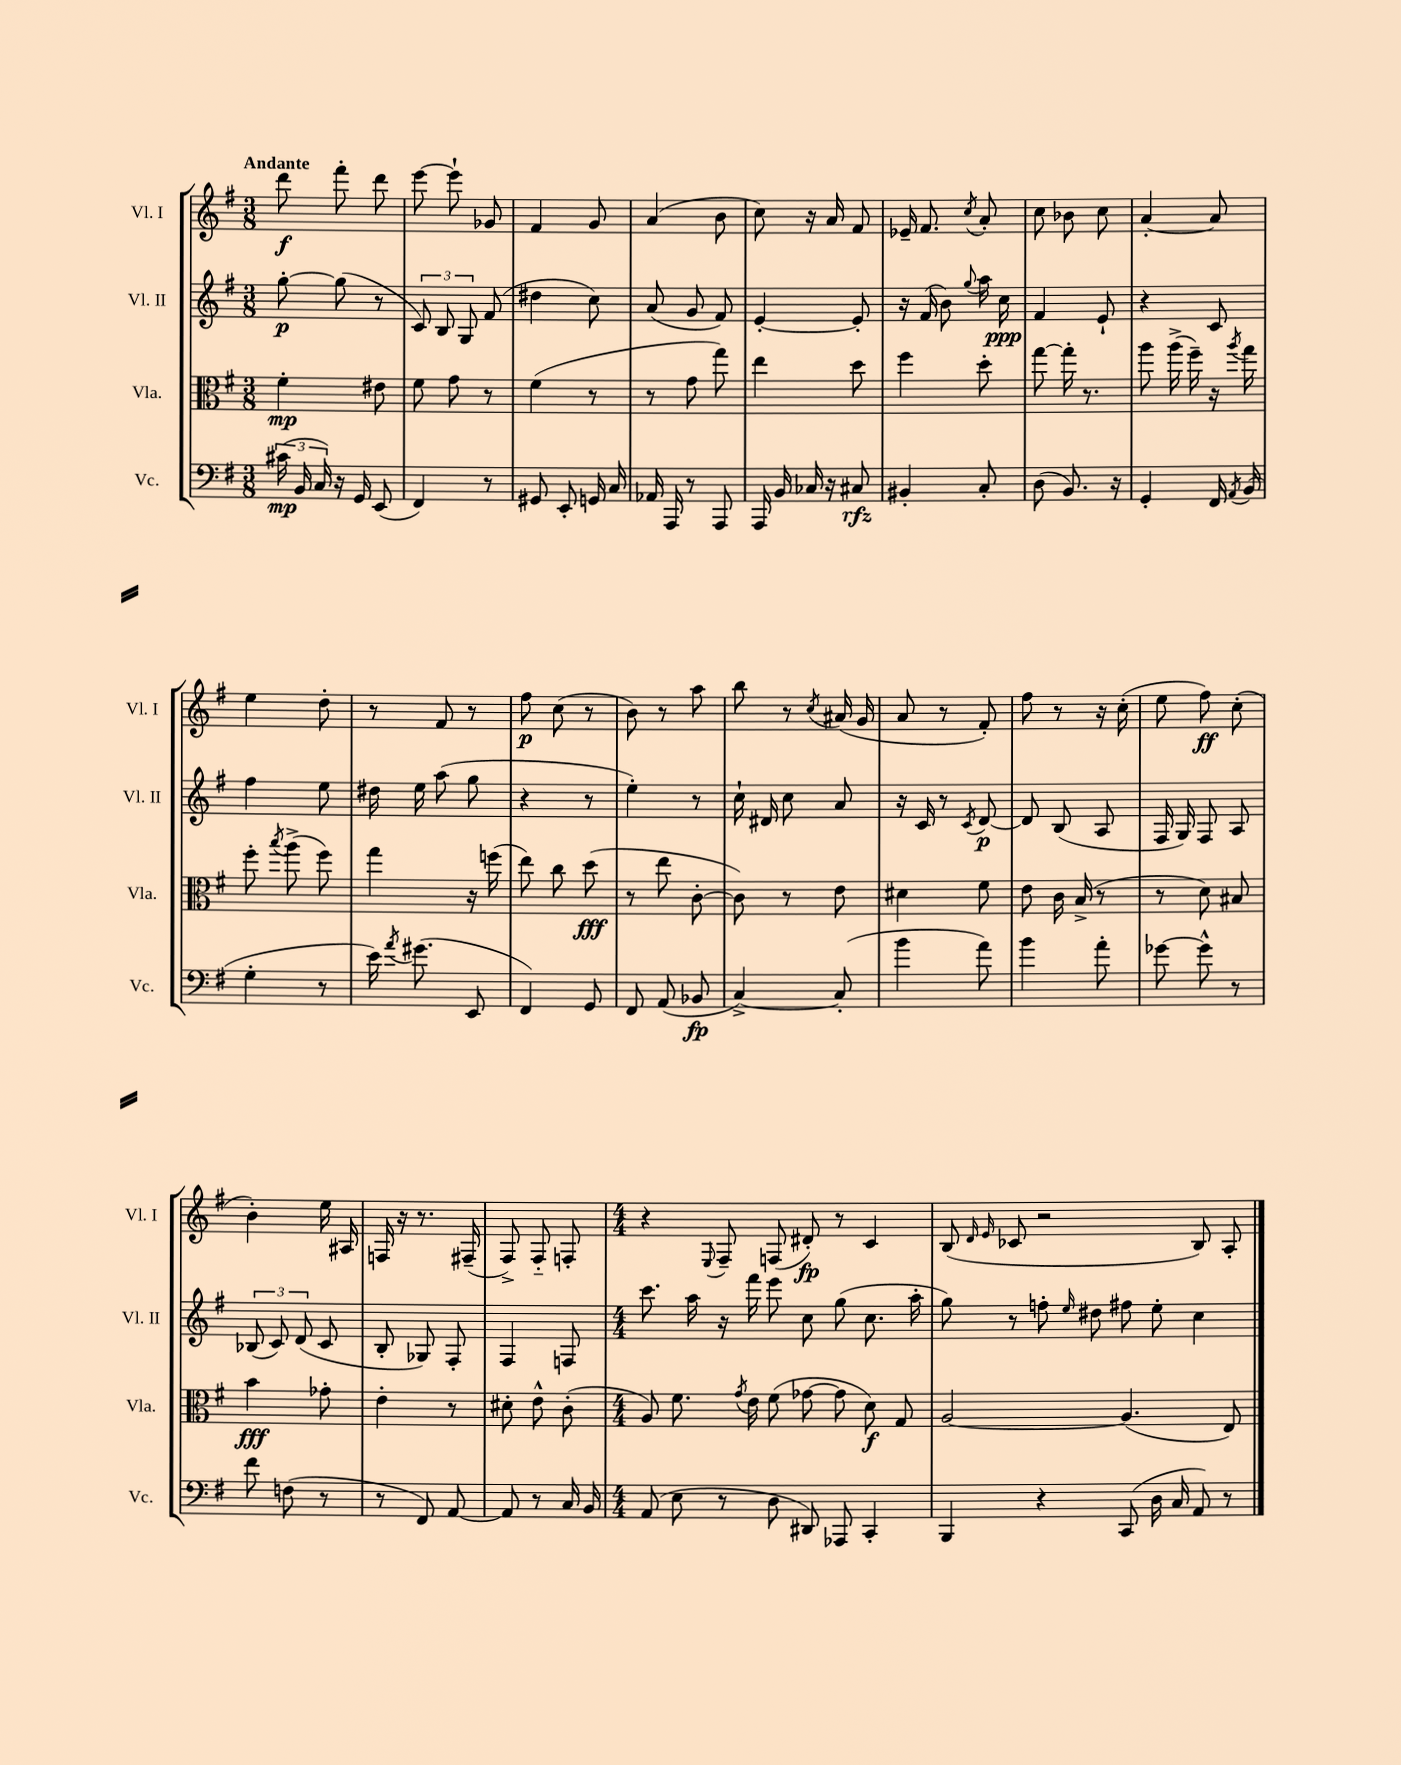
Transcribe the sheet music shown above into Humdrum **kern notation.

**kern	**dynam	**kern	**dynam	**kern	**dynam	**kern	**dynam
*part4	*part4	*part3	*part3	*part2	*part2	*part1	*part1
*staff4	*staff4	*staff3	*staff3	*staff2	*staff2	*staff1	*staff1
*I"Vc.	*	*I"Vla.	*	*I"Vl. II	*	*I"Vl. I	*
*I'Vc.	*	*I'Vla.	*	*I'Vl. II	*	*I'Vl. I	*
*clefF4	*	*clefC3	*	*clefG2	*	*clefG2	*
*k[f#]	*	*k[f#]	*	*k[f#]	*	*k[f#]	*
*M3/8	*	*M3/8	*	*M3/8	*	*M3/8	*
=1	=1	=1	=1	=1	=1	=1	=1
!	!	!	!	!	!	!LO:TX:a:B:t=Andante	!
(24c#X\	mp	4f#'\	mp	[8gg'\	p	8ddd\	f
24BB/	.	.	.	.	.	.	.
24C/)	.	.	.	.	.	.	.
16r	.	.	.	(8gg\]	.	8fff#'\	.
16GG/	.	.	.	.	.	.	.
(8EE/	.	8e#X\	.	8r	.	8ddd\	.
=2	=2	=2	=2	=2	=2	=2	=2
4FF#/)	.	8f#\	.	12c/)	.	[8eee\	.
.	.	.	.	12B/	.	.	.
.	.	8g\	.	.	.	8eee`\]	.
.	.	.	.	12G/	.	.	.
8r	.	8r	.	(8f#/	.	8g-X/	.
=3	=3	=3	=3	=3	=3	=3	=3
8GG#X/	.	(4f#\	.	4dd#X\	.	4f#/	.
8EE'/	.	.	.	.	.	.	.
16GGn/	.	8r	.	8cc\)	.	8g/	.
16C/	.	.	.	.	.	.	.
=4	=4	=4	=4	=4	=4	=4	=4
16AA-X/	.	8r	.	(8a/	.	(4a/	.
16AAA/	.	.	.	.	.	.	.
8r	.	8g\	.	8g/	.	.	.
8AAA/	.	8gg\)	.	8f#/)	.	8b\	.
=5	=5	=5	=5	=5	=5	=5	=5
16AAA/	.	4ee\	.	[4e'/	.	8cc\)	.
16BB/	.	.	.	.	.	.	.
16C-X/	.	.	.	.	.	16r	.
16r	.	.	.	.	.	16a/	.
8C#X/	rfz	8dd\	.	8e'/]	.	8f#/	.
=6	=6	=6	=6	=6	=6	=6	=6
4BB#X'/	.	4ff#\	.	16r	.	16e-X~/	.
.	.	.	.	(16f#/	.	8.f#/	.
.	.	.	.	8b\)	.	.	.
.	.	.	.	8qqgg/	.	8qcc/	.
8C'/	.	8dd'\	.	16aa\	.	8a'/	.
.	.	.	.	16cc\	ppp	.	.
=7	=7	=7	=7	=7	=7	=7	=7
(8D\	.	[8gg\	.	4f#/	.	8cc\	.
8.BB/)	.	16gg'\]	.	.	.	8b-X\	.
.	.	8.r	.	.	.	.	.
.	.	.	.	8e`/	.	8cc\	.
16r	.	.	.	.	.	.	.
=8	=8	=8	=8	=8	=8	=8	=8
4GG'/	.	8aa\	.	4r	.	[4a'/	.
.	.	(16aa^\	.	.	.	.	.
.	.	16ff#~\)	.	.	.	.	.
16FF#/	.	16r	.	8c/	.	8a/]	.
8qAA/	.	8qaa/	.	.	.	.	.
(16BB/	.	16gg\	.	.	.	.	.
!!LO:LB:g=z
=9	=9	=9	=9	=9	=9	=9	=9
4G'\	.	8ff#'\	.	4ff#\	.	4ee\	.
.	.	8qbb/	.	.	.	.	.
.	.	(8aa^\	.	.	.	.	.
8r	.	8ff#\)	.	8ee\	.	8dd'\	.
=10	=10	=10	=10	=10	=10	=10	=10
16e\)	.	4gg\	.	16dd#X\	.	8r	.
8qa/	.	.	.	.	.	.	.
(8.g#X\	.	.	.	16ee\	.	.	.
.	.	.	.	(8aa\	.	8f#/	.
8EE/	.	16r	.	8gg\	.	8r	.
.	.	(16ffn\	.	.	.	.	.
=11	=11	=11	=11	=11	=11	=11	=11
4FF#/)	.	8ee\)	.	4r	.	8ff#\	p
.	.	8cc\	.	.	.	(8cc\	.
8GG/	.	(8dd\	fff	8r	.	8r	.
=12	=12	=12	=12	=12	=12	=12	=12
8FF#/	.	8r	.	4ee'\)	.	8b\)	.
(8AA/	.	8ee\	.	.	.	8r	.
8BB-X/	fp	[8c'\	.	8r	.	8aa\	.
=13	=13	=13	=13	=13	=13	=13	=13
[4C^/)	.	8c\])	.	16cc`\	.	8bb\	.
.	.	.	.	16d#X/	.	.	.
.	.	8r	.	8cc\	.	8r	.
.	.	.	.	.	.	8qcc/	.
(8C'/]	.	8e\	.	8a/	.	(16a#X/	.
.	.	.	.	.	.	16g/	.
=14	=14	=14	=14	=14	=14	=14	=14
4b\	.	4d#X\	.	16r	.	8a/	.
.	.	.	.	16c/	.	.	.
.	.	.	.	8r	.	8r	.
.	.	.	.	8qc/	.	.	.
8a\)	.	8f#\	.	[8d/	p	8f#'/)	.
=15	=15	=15	=15	=15	=15	=15	=15
4b\	.	8e\	.	8d/]	.	8ff#\	.
.	.	16c\	.	(8B/	.	8r	.
.	.	(16B^/	.	.	.	.	.
8a'\	.	8r	.	8A/	.	16r	.
.	.	.	.	.	.	(16cc'\	.
=16	=16	=16	=16	=16	=16	=16	=16
[8g-X\	.	8r	.	16F#/	.	8ee\	.
.	.	.	.	16G/)	.	.	.
8g-^^\]	.	8d\)	.	8F#/	.	8ff#\)	ff
8r	.	8B#X/	.	8A/	.	(8cc'\	.
!!LO:LB:g=z
=17	=17	=17	=17	=17	=17	=17	=17
8f#\	.	4b\	fff	(12B-X/	.	4b'\)	.
.	.	.	.	12c/)	.	.	.
(8Fn\	.	.	.	.	.	.	.
.	.	.	.	(12d/	.	.	.
8r	.	8g-X'\	.	8c/	.	16ee\	.
.	.	.	.	.	.	16A#X/	.
=18	=18	=18	=18	=18	=18	=18	=18
8r	.	4e'\	.	8B'/	.	16Fn/	.
.	.	.	.	.	.	16r	.
8FF#/)	.	.	.	8G-X/)	.	8.r	.
[8AA/	.	8r	.	8F#'/	.	.	.
.	.	.	.	.	.	(16F#X~/	.
=19	=19	=19	=19	=19	=19	=19	=19
8AA/]	.	8d#X'\	.	4F#/	.	8F#^/)	.
8r	.	8e^^\	.	.	.	8F#/	.
16C/	.	(8c'\	.	8Fn/	.	8Fn'/	.
16BB/	.	.	.	.	.	.	.
=20	=20	=20	=20	=20	=20	=20	=20
*M4/4	*	*M4/4	*	*M4/4	*	*M4/4	*
(8AA/	.	8A/)	.	8.ccc\	.	4r	.
8E\	.	8.f#\	.	.	.	.	.
.	.	.	.	16aa\	.	.	.
.	.	.	.	.	.	8qqE/	.
8r	.	.	.	16r	.	8F#~/	.
.	.	8qg/	.	.	.	.	.
.	.	16e\	.	16fff#\	.	.	.
8D\	.	(8f#\	.	8eee\	.	(8Fn/	.
8DD#X/)	.	[8g-X\	.	8cc\	.	8d#X'/)	fp
8AAA-X/	.	8g-\]	.	(8gg\	.	8r	.
4CC'/	.	8d\)	f	8.cc\	.	4c/	.
.	.	8G/	.	.	.	.	.
.	.	.	.	16aa'\	.	.	.
=21	=21	=21	=21	=21	=21	=21	=21
4BBB/	.	[2A/	.	8gg\)	.	(8B/	.
.	.	.	.	.	.	16qqd/	.
.	.	.	.	.	.	16qqe/	.
.	.	.	.	8r	.	8c-X/	.
4r	.	.	.	8ffn'\	.	2r	.
.	.	.	.	16qqee/	.	.	.
.	.	.	.	8dd#X\	.	.	.
(8CC/	.	(4.A/]	.	8ff#X\	.	.	.
16D\	.	.	.	8ee'\	.	.	.
16C/	.	.	.	.	.	.	.
8AA/)	.	.	.	4cc\	.	8B/)	.
8r	.	8E/)	.	.	.	8A'/	.
==	==	==	==	==	==	==	==
*-	*-	*-	*-	*-	*-	*-	*-
